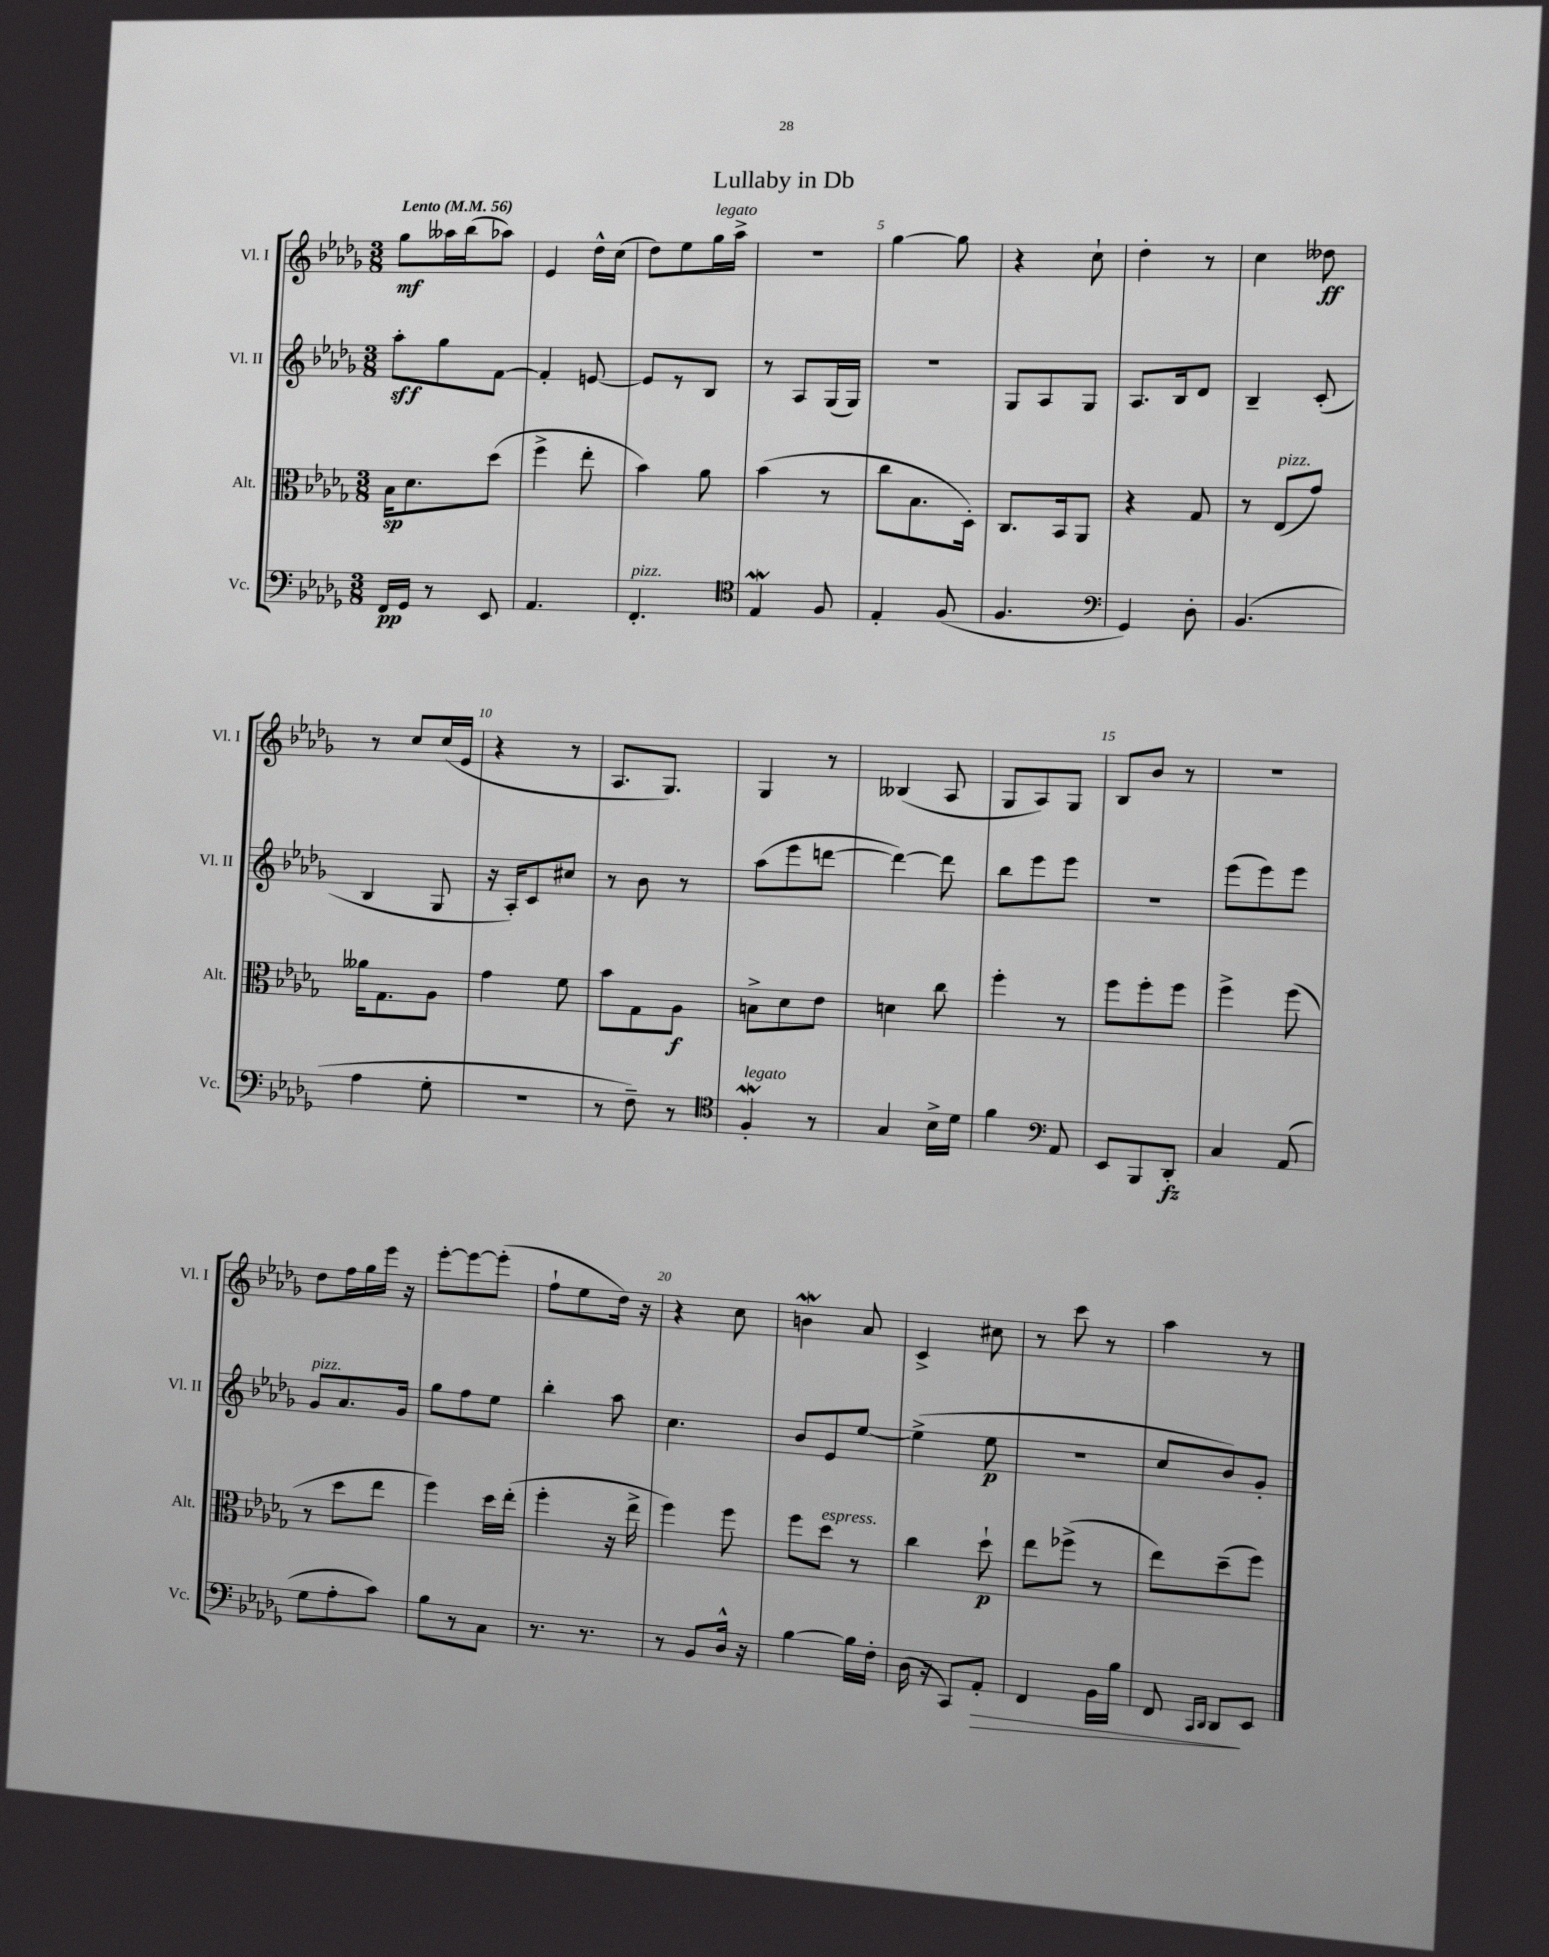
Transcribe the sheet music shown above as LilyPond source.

\header { title = "Lullaby in Db" }
<<
\new StaffGroup <<
\new Staff = "s0" \with { instrumentName = "Vl. I" shortInstrumentName = "Vl. I" } {
    \clef treble \key des \major \numericTimeSignature \time 3/8 \tempo "Lento" 4 = 56
    \autoBeamOff ges''8[\mf aeses''16 bes''16( aes''8]) |
    ees'4 des''16[-^ c''16]( |
    des''8[) ees''8 ges''16^\markup { \italic "legato" } aes''16]-> |
    R4. |
    ges''4~ ges''8 |
    r4 c''8-! |
    des''4-. r8 |
    c''4 deses''8\ff |
    r8 c''8[ c''16( ees'16] |
    r4 r8 |
    aes8.[ ges8.]) |
    ges4 r8 |
    beses4( aes8 |
    ges8[ aes8) ges8] |
    bes8[ bes'8] r8 |
    R4. |
    des''8[ f''16 ges''16 ees'''16] r16 |
    ees'''8[~-. ees'''8~ ees'''8]-.( |
    f''8[-! ees''8 des''16]) r16 |
    r4 c''8 |
    b'4\mordent aes'8 |
    c'4-> cis''8 |
    r8 c'''8 r8 |
    aes''4 r8 \bar "|." |
}
\new Staff = "s1" \with { instrumentName = "Vl. II" shortInstrumentName = "Vl. II" } {
    \clef treble \key des \major \numericTimeSignature \time 3/8
    \autoBeamOff aes''8[-.\sff ges''8 f'8]~ |
    f'4-. e'8~ |
    e'8[ r8 bes8] |
    r8 aes8[ ges16( ges16]) |
    R4. |
    ges8[ aes8 ges8] |
    aes8.[ bes16 des'8] |
    bes4-- c'8-.( |
    bes4 ges8 |
    r16 aes16[-.) c'8 cis''8] |
    r8 bes'8 r8 |
    aes''8[( ees'''8 d'''8]~ |
    d'''4~) d'''8 |
    bes''8[ ees'''8 ees'''8] |
    R4. |
    ees'''8[( ees'''8) ees'''8] |
    ges'8[^\markup { \italic "pizz." } aes'8. ges'16] |
    ges''8[ f''8 ees''8] |
    bes''4-. aes''8 |
    c''4. |
    bes'8[ ees'8 ees''8]~ |
    ees''4->( ees''8\p |
    R4. |
    c''8[ bes'8) ges'8]-. \bar "|." |
}
\new Staff = "s2" \with { instrumentName = "Alt." shortInstrumentName = "Alt." } {
    \clef alto \key des \major \numericTimeSignature \time 3/8
    \autoBeamOff bes16[\sp des'8. des''8]( |
    f''4-> ees''8-. |
    bes'4) aes'8 |
    bes'4( r8 |
    c''8[ bes8. des16]-.) |
    c8.[ bes,16 aes,8] |
    r4 ges8 |
    r8 ees8[^\markup { \italic "pizz." }( ges'8]) |
    aeses'16[ ges8. aes8] |
    ges'4 f'8 |
    bes'8[ ges8 aes8]\f |
    b8[-> des'8 ees'8] |
    d'4 c''8 |
    f''4-. r8 |
    f''8[ f''8-. f''8] |
    f''4-> f''8( |
    r8 des''8[ ees''8] |
    f''4) des''16[ ees''16]-.( |
    f''4-. r16 ees''16-> |
    f''4) f''8 |
    f''8[ des''8]^\markup { \italic "espress." } r8 |
    c''4 des''8-!\p |
    ees''8[ fes''8]->( r8 |
    ees''8[) des''8--( f''8]) \bar "|." |
}
\new Staff = "s3" \with { instrumentName = "Vc." shortInstrumentName = "Vc." } {
    \clef bass \key des \major \numericTimeSignature \time 3/8
    \autoBeamOff f,16[\pp ges,16] r8 ees,8 |
    aes,4. |
    f,4.-.^\markup { \italic "pizz." } |
    \clef tenor ees4\mordent f8 |
    ees4-. f8( |
    f4. |
    \clef bass ges,4) des8-. |
    bes,4.( |
    aes4 ges8-. |
    R4. |
    r8 f8--) r8 |
    \clef tenor f4-.\mordent^\markup { \italic "legato" } r8 |
    ges4 bes16[-> des'16] |
    f'4 \clef bass aes,8 |
    ees,8[ bes,,8 des,8]-.\fz |
    c4 aes,8( |
    ges8[ aes8-. c'8]) |
    bes8[ r8 c8] |
    r8. r8. |
    r8 bes,8[ des16]-^ r16 |
    bes4~ bes16[ f16]-. |
    des16( r16 c,8[) aes,8]-.\> |
    f,4 bes,16[ bes16] |
    f,8 \grace { c,16[ des,16] } des,8[\! ees,8] \bar "|." |
}
>>
>>
\layout { \context { \Score \override BarNumber.break-visibility = ##(#f #t #t) barNumberVisibility = #(every-nth-bar-number-visible 5) } }
